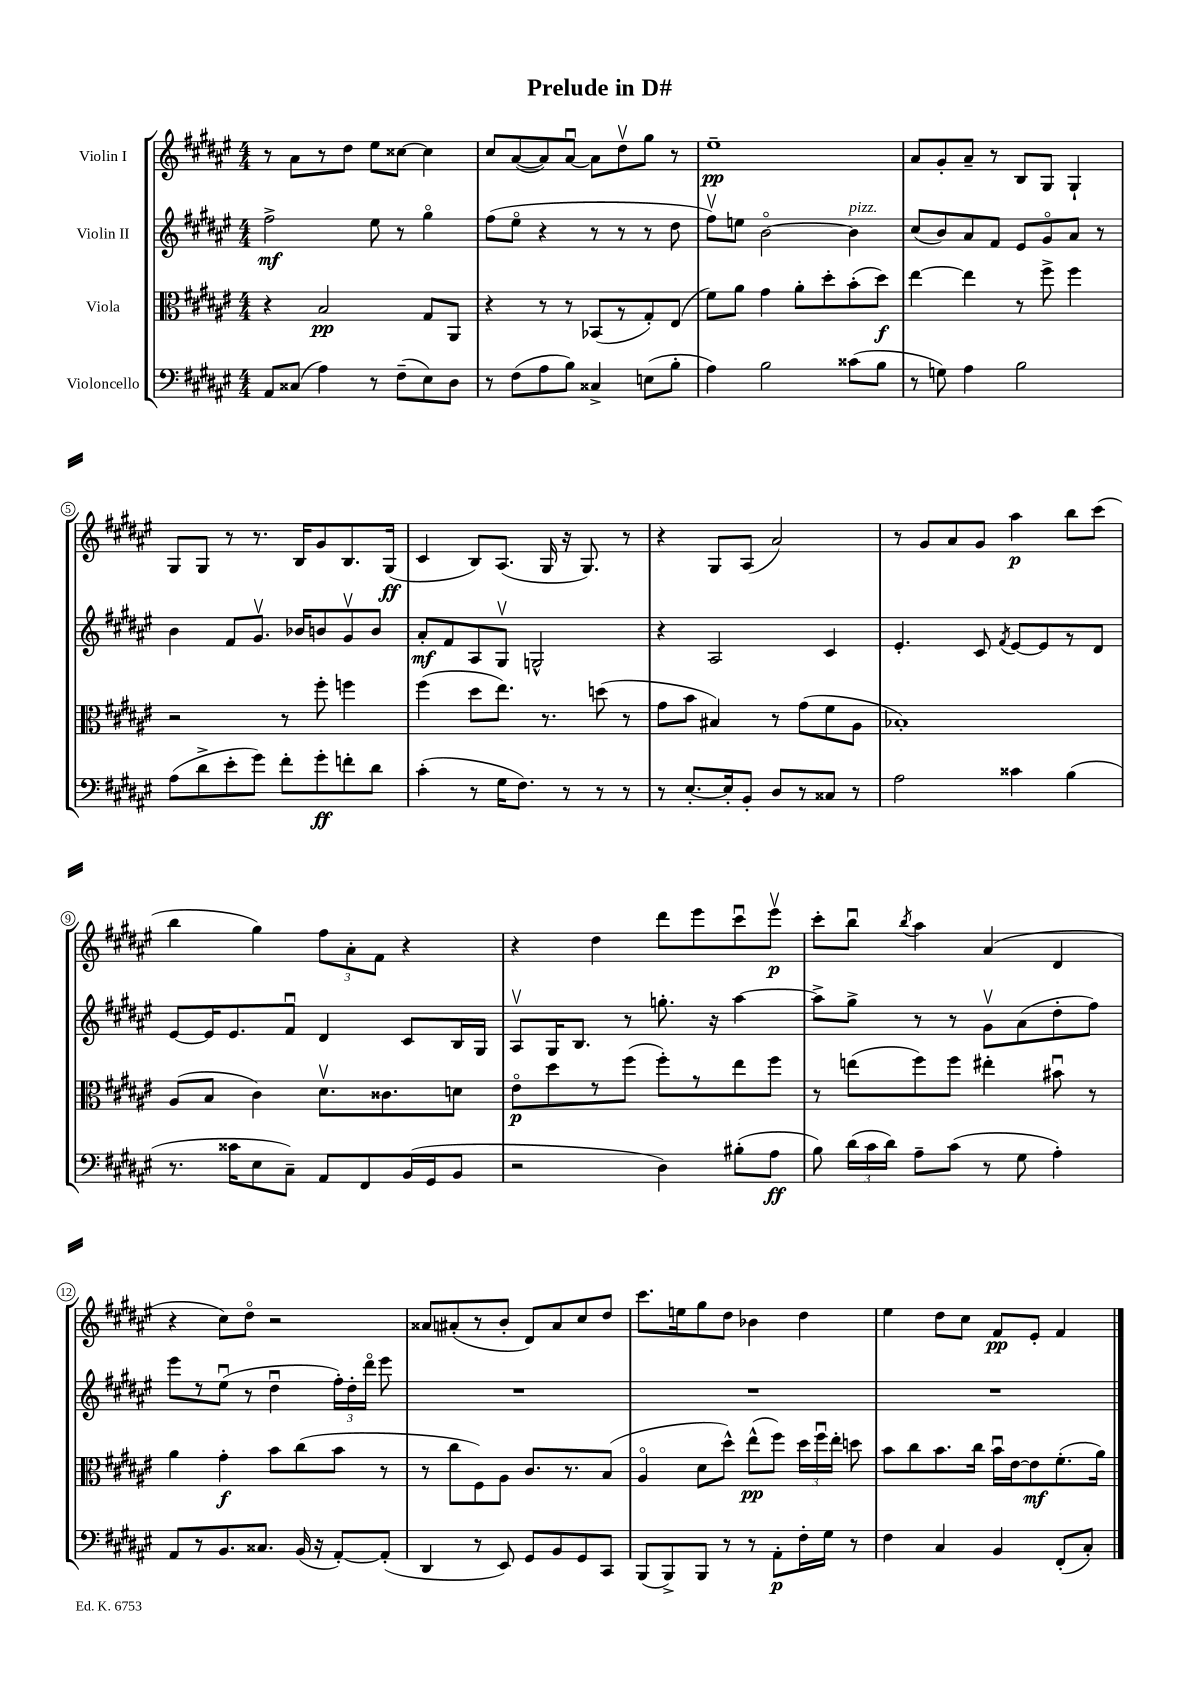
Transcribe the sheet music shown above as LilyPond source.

\header { title = "Prelude in D#" }
<<
\new StaffGroup <<
\new Staff = "s0" \with { instrumentName = "Violin I" } {
    \clef treble \key fis \major \numericTimeSignature \time 4/4
    \autoBeamOff r8 ais'8[ r8 dis''8] eis''8[ cisis''8]~ cisis''4 |
    cis''8[ ais'8~( ais'8) ais'8]~\downbow ais'8[ dis''8\upbow gis''8] r8 |
    eis''1--\pp |
    ais'8[ gis'8-. ais'8]-- r8 b8[ gis8] gis4-! |
    gis8[ gis8] r8 r8. b16[ gis'8 b8. gis16]\ff( |
    cis'4 b8[) ais8.]( gis16 r16 gis8.) r8 |
    r4 gis8[ ais8]( ais'2) |
    r8 gis'8[ ais'8 gis'8] ais''4\p b''8[ cis'''8]( |
    b''4 gis''4) \tuplet 3/2 { fis''8[ ais'8-. fis'8] } r4 |
    r4 dis''4 dis'''8[ eis'''8 cis'''8\downbow eis'''8]\upbow\p |
    cis'''8[-. b''8]\downbow \acciaccatura { b''8 } ais''4 ais'4( dis'4 |
    r4 cis''8[) dis''8]\flageolet r2 |
    aisis'8[ ais'8-.( r8 b'8]-. dis'8[) ais'8 cis''8 dis''8] |
    cis'''8.[ e''16 gis''8 dis''8] bes'4 dis''4 |
    eis''4 dis''8[ cis''8] fis'8[\pp eis'8]-. fis'4 \bar "|." |
}
\new Staff = "s1" \with { instrumentName = "Violin II" } {
    \clef treble \key fis \major \numericTimeSignature \time 4/4
    \autoBeamOff fis''2->\mf eis''8 r8 gis''4\flageolet |
    fis''8[( eis''8]\flageolet r4 r8 r8 r8 dis''8 |
    fis''8[\upbow) e''8] b'2~\flageolet b'4^\markup { \italic "pizz." } |
    cis''8[( b'8) ais'8 fis'8] eis'8[ gis'8\flageolet ais'8] r8 |
    b'4 fis'8[ gis'8.]\upbow bes'16[ b'8 gis'8\upbow b'8] |
    ais'8[-.\mf fis'8 ais8 gis8]\upbow g2-^ |
    r4 ais2 cis'4 |
    eis'4.-. cis'8 \acciaccatura { fis'8 } eis'8[~ eis'8 r8 dis'8] |
    eis'8[~ eis'16 eis'8. fis'8]\downbow dis'4 cis'8[ b16 gis16] |
    ais8[\upbow gis16 b8.] r8 g''8.-. r16 ais''4~ |
    ais''8[-> gis''8]-> r8 r8 gis'8[\upbow ais'8( dis''8-. fis''8]) |
    eis'''8[ r8 eis''8]\downbow( r8 dis''4\downbow \tuplet 3/2 { fis''16[-.) dis''16-. dis'''16]\flageolet } eis'''8 |
    R1 |
    R1 |
    R1 \bar "|." |
}
\new Staff = "s2" \with { instrumentName = "Viola" } {
    \clef alto \key fis \major \numericTimeSignature \time 4/4
    \autoBeamOff r4 b2\pp gis8[ ais,8] |
    r4 r8 r8 bes,8[( r8 gis8-.) eis8]( |
    fis'8[) ais'8] gis'4 ais'8[-. dis''8-. b'8-.( dis''8]\f) |
    eis''4~ eis''4 r8 fis''8-> fis''4 |
    r2 r8 fis''8-. f''4 |
    fis''4( dis''8[ eis''8.]) r8. d''8( r8 |
    gis'8[ b'8] bis4) r8 gis'8[( fis'8 ais8] |
    bes1-.) |
    ais8[( b8] cis'4) dis'8.[\upbow cisis'8. d'8] |
    eis'8[\flageolet\p dis''8 r8 fis''8]( fis''8[-.) r8 eis''8 fis''8] |
    r8 e''8[( fis''8) fis''8] eis''4-. bis'8\downbow r8 |
    ais'4 gis'4-.\f b'8[ cis''8( b'8] r8 |
    r8 cis''8[ fis8) ais8] cis'8.[ r8. b8]( |
    ais4\flageolet dis'8[ dis''8]-^) eis''8[-^\pp( fis''8]) \tuplet 3/2 { dis''16[ fis''16\downbow eis''16]-. } d''8 |
    b'8[ cis''8 b'8. cis''16] b'16[\downbow eis'16~ eis'8\mf fis'8.-.( ais'16]) \bar "|." |
}
\new Staff = "s3" \with { instrumentName = "Violoncello" } {
    \clef bass \key fis \major \numericTimeSignature \time 4/4
    \autoBeamOff ais,8[ cisis8]( ais4) r8 fis8[--( eis8) dis8] |
    r8 fis8[( ais8 b8]) cisis4-> e8[( b8]-. |
    ais4) b2 cisis'8[( b8] |
    r8 g8) ais4 b2 |
    ais8[( dis'8-> eis'8-. gis'8]) fis'8[-. gis'8-.\ff f'8-. dis'8] |
    cis'4-.( r8 gis16[ fis8.]) r8 r8 r8 |
    r8 eis8.[~-. eis16-. b,8]-. dis8[ r8 cisis8] r8 |
    ais2 cisis'4 b4( |
    r8. cisis'16[ eis8 cis8]--) ais,8[ fis,8 b,16( gis,16 b,8] |
    r2 dis4) bis8[-.( ais8]\ff |
    b8) \tuplet 3/2 { dis'16[( cis'16 dis'16]) } ais8[-- cis'8]( r8 gis8 ais4-.) |
    ais,8[ r8 b,8. cisis8.] b,16( r16 ais,8[~-.) ais,8]-.( |
    dis,4 r8 eis,8) gis,8[ b,8 gis,8 cis,8] |
    b,,8[( b,,8->) b,,8] r8 r8 ais,8[-.\p fis16-. gis16] r8 |
    fis4 cis4 b,4 fis,8[-.( cis8]-.) \bar "|." |
}
>>
>>
\layout { \context { \Score \override BarNumber.stencil = #(make-stencil-circler 0.1 0.3 ly:text-interface::print) } }
